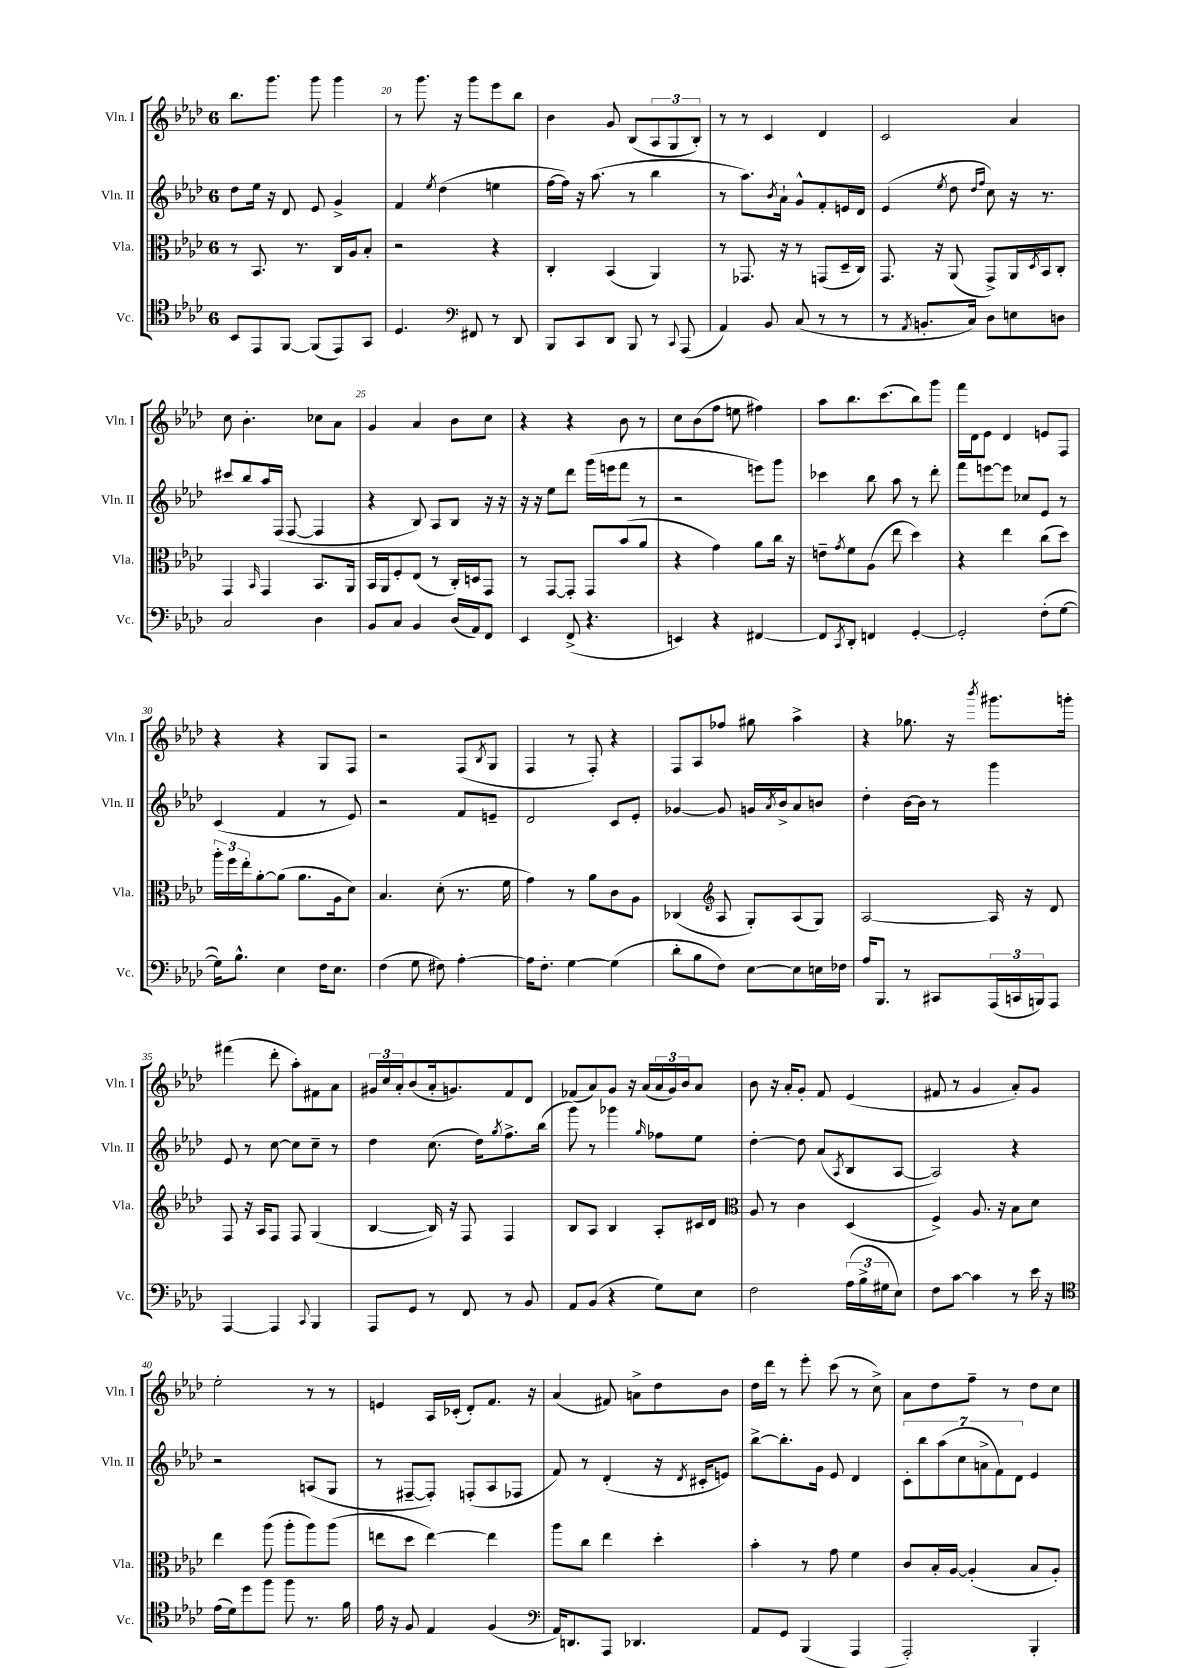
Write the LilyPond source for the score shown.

<<
\new StaffGroup <<
\new Staff = "s0" \with { instrumentName = "Vln. I" shortInstrumentName = "Vln. I" } {
    \clef treble \key aes \major \once \override Staff.TimeSignature.style = #'single-digit \time 6/8
    bes''8. g'''8. g'''8 g'''4 |
    r8 g'''8. r16 g'''8 ees'''8 bes''8 |
    bes'4 g'8 bes8( \tuplet 3/2 { aes8 g8 bes8-.) } |
    r8 r8 c'4 des'4 |
    c'2 aes'4 |
    c''8 bes'4.-. ces''8 aes'8 |
    g'4 aes'4 bes'8 c''8 |
    r4 r4 bes'8 r8 |
    c''8 bes'8( f''8 e''8 fis''4) |
    aes''8 bes''8. c'''8.( bes''8) g'''8 |
    f'''16 des'16 ees'8 des'4 e'8 f8 |
    r4 r4 g8 f8 |
    r2 f8( \acciaccatura { bes8 } g8 |
    f4 r8 f8-.) r4 |
    f8 aes8 fes''8 gis''8 aes''4-> |
    r4 ges''8. r16 \acciaccatura { bes'''8 } gis'''8. g'''16-. |
    fis'''4( des'''8-. aes''8-.) fis'8 aes'8 |
    \tuplet 3/2 { gis'16 c''16 aes'16-. } bes'8( aes'16-. g'8.) f'8 des'8 |
    fes'8( aes'8) g'8 r16 aes'16( \tuplet 3/2 { aes'16 g'16) bes'16 } aes'8 |
    bes'8 r16 aes'16-. g'8-. f'8 ees'4( |
    fis'8 r8 g'4 aes'8-.) g'8 |
    ees''2-. r8 r8 |
    e'4 aes16 ces'16-.( des'8-.) f'8. r16 |
    aes'4( fis'8) a'8-> des''8 bes'8 |
    des''16 des'''16 r8 ees'''8-. c'''8( r8 c''8->) |
    aes'8 des''8 f''8-- r8 des''8 c''8 \bar "|." |
}
\new Staff = "s1" \with { instrumentName = "Vln. II" shortInstrumentName = "Vln. II" } {
    \clef treble \key aes \major \once \override Staff.TimeSignature.style = #'single-digit \time 6/8
    des''8 ees''16 r16 des'8 ees'8 g'4-> |
    f'4 \acciaccatura { ees''8 } des''4( e''4 |
    f''16~ f''16) r16 aes''8.( r8 bes''4 |
    r8 aes''8.) \acciaccatura { bes'8 } aes'16-! g'8-^ f'8-. e'16 des'16 |
    ees'4( \acciaccatura { ees''8 } des''8 \grace { des''16 f''16 } c''8) r16 r8. |
    cis'''8 bes''8 aes''16 f16( f8~ f4 |
    r4 bes8) aes8 bes8 r16 r16 |
    r16 r16 ees''8 des'''8 g'''16( e'''16 f'''8 r8 |
    r2 e'''8) g'''8 |
    ces'''4 bes''8 aes''8 r8 des'''8-. |
    f'''8 e'''8~ e'''8 ces''8 ees'8 r8 |
    c'4( f'4 r8 ees'8) |
    r2 f'8 e'8-- |
    des'2 c'8 ees'8-. |
    ges'4~ ges'8 g'16 \acciaccatura { aes'8 } bes'16-> aes'8 b'8 |
    des''4-. bes'16~ bes'16 r8 g'''4 |
    ees'8 r8 c''8~ c''8 c''8-- r8 |
    des''4 c''8.( des''16) \acciaccatura { g''8 } f''8.-> bes''16( |
    g'''8) r8 ges'''4 \grace { g''16 } fes''8 ees''8 |
    des''4~-. des''8 aes'8( \acciaccatura { aes8 } bes8 aes8~ |
    aes2) r4 |
    r2 a8( g8 |
    r8 fis8~-- fis8-.) f8-.( aes8 fes8 |
    f'8) r8 des'4-.( r16 \acciaccatura { des'8 } cis'16-. e'8) |
    bes''8~-> bes''8.-. g'16 ees'8 des'4 |
    \tuplet 7/4 { c'8-. bes''8 aes''8( c''8 a'8-> f'8) des'8 } ees'4 \bar "|." |
}
\new Staff = "s2" \with { instrumentName = "Vla." shortInstrumentName = "Vla." } {
    \clef alto \key aes \major \once \override Staff.TimeSignature.style = #'single-digit \time 6/8
    r8 bes,8. r8. c16 aes16 bes8-. |
    r2 r4 |
    c4-. bes,4( aes,4) |
    r8 ges,8. r16 r8 g,8( des16-- c16) |
    g,8. r16 aes,8( g,8->) aes,16 \acciaccatura { des8 } bes,16 c8-. |
    g,4 \grace { bes,16 } g,4 bes,8. aes,16 |
    bes,16 aes,16 f8-. ees8( r8 c16-.) d16 g,8 |
    r8 g,8~ g,8-. g,8 bes'8( aes'8 |
    r4 g'4) aes'8 c''16 r16 |
    e'8-- \acciaccatura { g'8 } f'8 aes8( ees''8 des''4) |
    r4 ees''4 c''8( des''8) |
    \tuplet 3/2 { aes''16-. f''16 ees''16-. } aes'8~-. aes'8( aes'8. aes16 des'8) |
    bes4. des'8-.( r8. f'16 |
    g'4) r8 aes'8 c'8 aes8 |
    ces4( \clef treble aes8 g8-.) aes8( g8) |
    aes2~ aes16 r16 des'8 |
    f8 r16 aes16 f8 f8 g4( |
    bes4~ bes16) r16 f8 f4 |
    bes8 aes8 bes4 aes8-. cis'16 des'16 |
    \clef alto aes8 r8 c'4 des4( |
    f4->) aes8. r16 bes8 des'8 |
    ees''4 aes''8( aes''8-. aes''8) aes''8( |
    e''8 des''8 e''4~) e''4 |
    aes''8 c''8 ees''4 des''4-. |
    bes'4-. r8 g'8 f'4 |
    c'8 bes16-. aes16~ aes4-.( bes8 aes8-.) \bar "|." |
}
\new Staff = "s3" \with { instrumentName = "Vc." shortInstrumentName = "Vc." } {
    \clef tenor \key aes \major \once \override Staff.TimeSignature.style = #'single-digit \time 6/8
    bes,8 ees,8 f,8~ f,8( ees,8) g,8 |
    des4. \clef bass fis,8 r8 des,8 |
    bes,,8 c,8 des,8 bes,,8 r8 \appoggiatura { c,8 } aes,,8( |
    aes,4) bes,8 c8( r8 r8 |
    r8 \acciaccatura { aes,8 } b,8.-. c16) des8 e8 d8 |
    c2 des4 |
    bes,8 c8 bes,4 des16( aes,16) f,8 |
    ees,4 f,8->( r4. |
    e,4) r4 fis,4~ |
    fis,8 \acciaccatura { c,8 } des,8-. f,4 g,4~-. |
    g,2-. f8-.( g8~ |
    g16) bes8.-^ ees4 f16 ees8. |
    f4( g8 fis8) aes4~-. |
    aes16 f8.-. g4~ g4( |
    des'8-. bes8 f8) ees8~ ees8 e16 fes16 |
    aes16 bes,,8. r8 cis,8 \tuplet 3/2 { aes,,16( c,16 b,,16) } aes,,8 |
    aes,,4~ aes,,4 \appoggiatura { c,8 } bes,,4 |
    aes,,8 g,8 r8 f,8 r8 bes,8 |
    aes,8 bes,8( r4 g8) ees8 |
    f2 \tuplet 3/2 { aes16( bes16-> gis16 } ees8) |
    f8 c'8~ c'4 r8 ees'16 r16 |
    \clef tenor ees'16( des'16) des''8 f''8 f''8 r8. f'16 |
    ees'16 r16 f8 ees4 f4( |
    \clef bass aes,16) d,8. aes,,8 des,4. |
    aes,8 g,8 bes,,4( aes,,4 |
    aes,,2-.) bes,,4-. \bar "|." |
}
>>
>>
\layout { \context { \Score currentBarNumber = #19 \override BarNumber.break-visibility = ##(#f #t #t) barNumberVisibility = #(every-nth-bar-number-visible 5) } }
